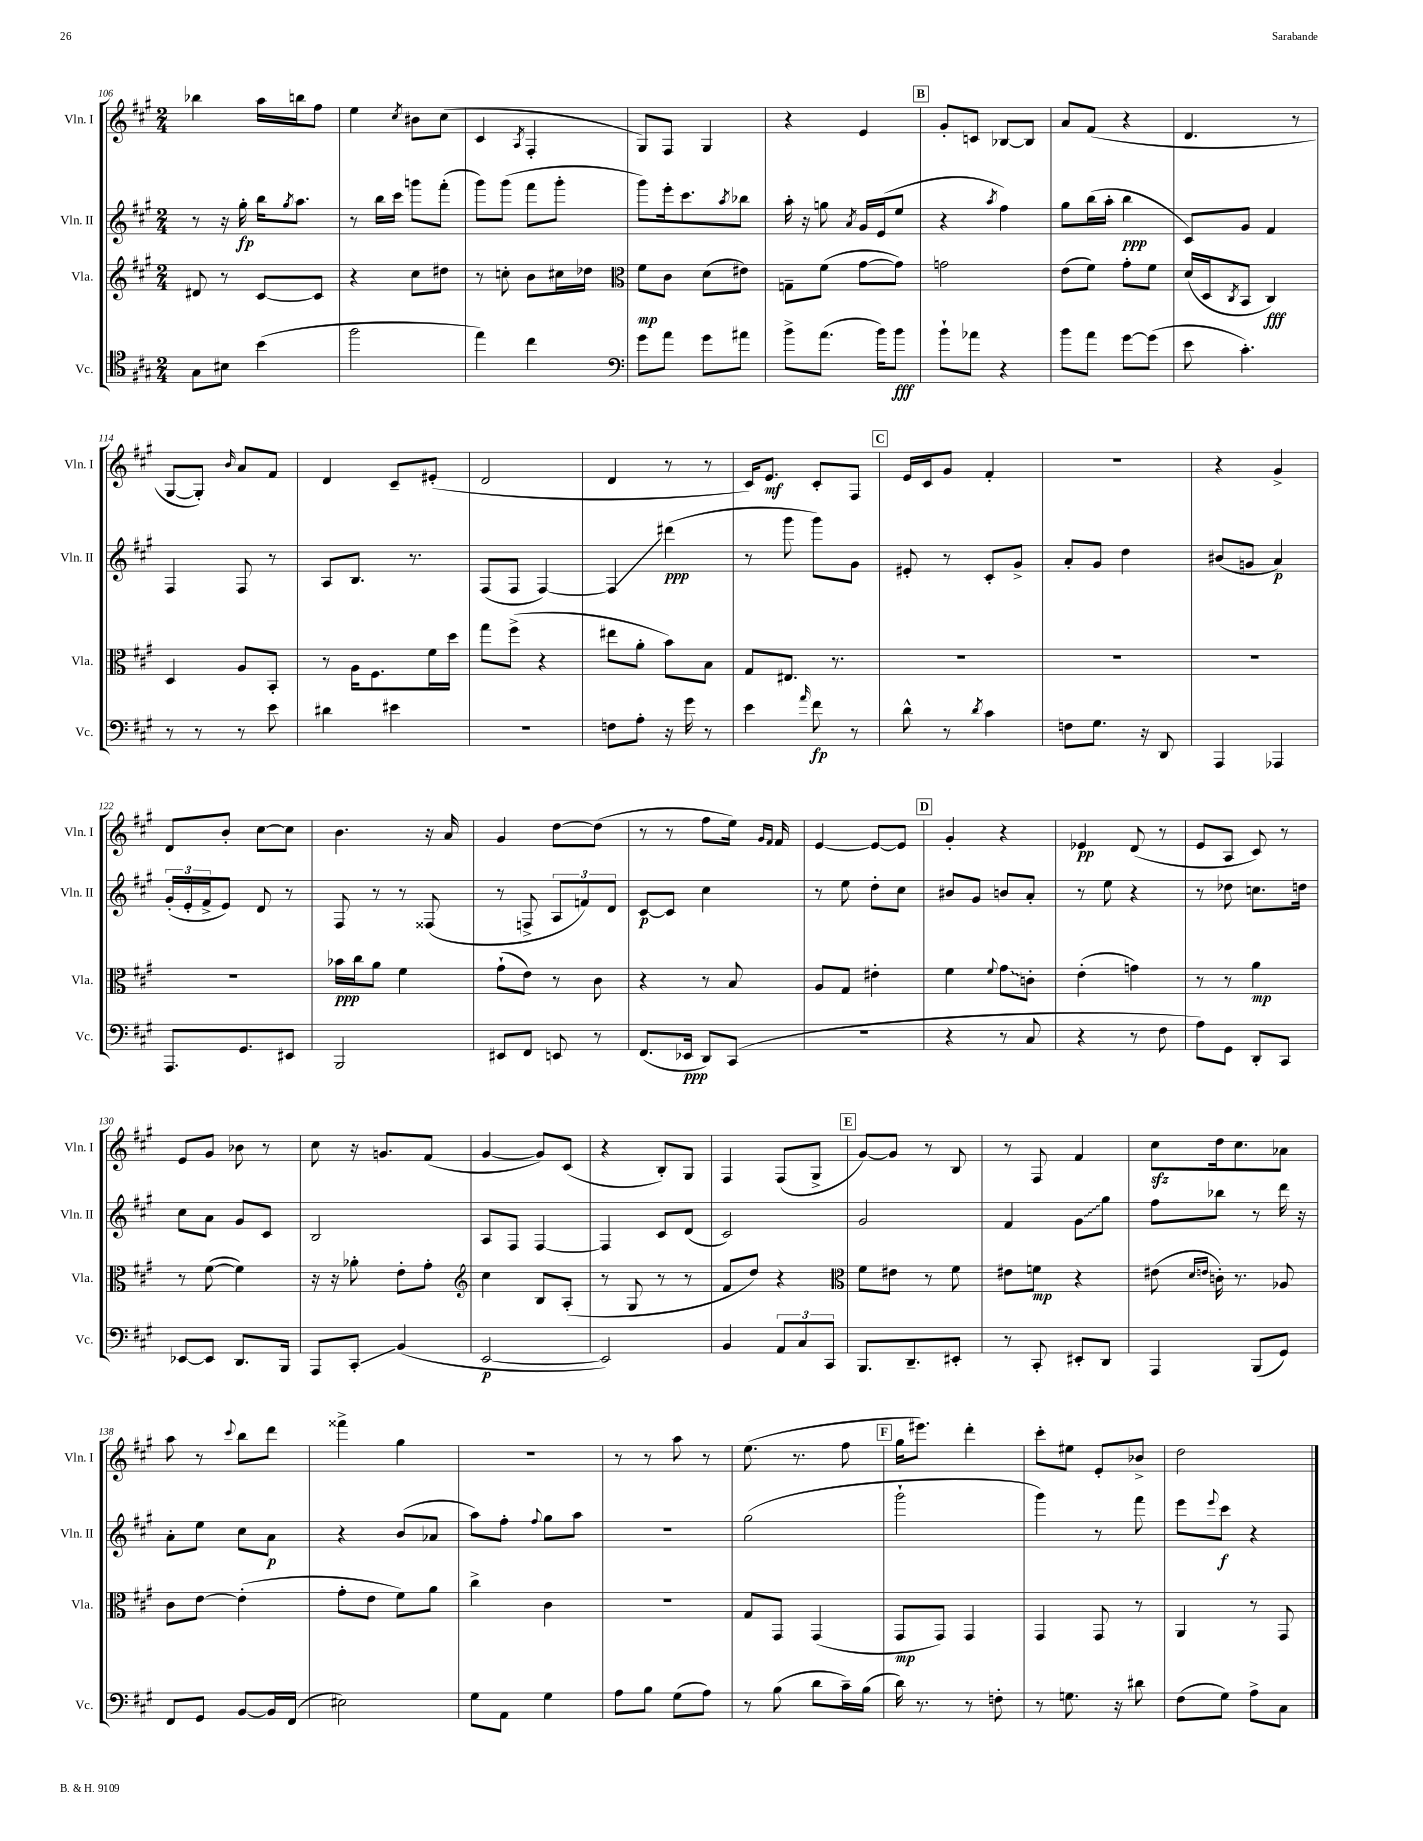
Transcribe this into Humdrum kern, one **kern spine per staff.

**kern	**kern	**kern	**kern
*staff4	*staff3	*staff2	*staff1
*clefC4	*clefG2	*clefG2	*clefG2
*k[f#c#g#]	*k[f#c#g#]	*k[f#c#g#]	*k[f#c#g#]
*M2/4	*M2/4	*M2/4	*M2/4
8G#	8d#	8r	4bb-
8B#	8r	16r	.
.	.	16gg#'	.
(4b	[8c#	16bb	16aa
.	.	8qgg#	.
.	.	8.aa	16bb
.	8c#]	.	8ff#
=	=	=	=
2ff#	4r	8r	4ee
.	.	16bb	.
.	.	16ccc#	.
.	.	.	8qcc#
.	8cc#	8ggg	8b#
.	8dd#	(8fff#'	(8cc#
=	=	=	=
4ee)	8r	8ggg#)	4c#
.	8cc'	(8ggg#	.
.	.	.	8qA
4cc#	8b	8fff#	4F#'
.	16cc#	8ggg#'	.
.	16dd-	.	.
=	=	=	=
*clefF4	*clefC3	*	*
8g#	8f#	8ggg#)	8G#)
8a	8c#	16eee'	8F#
.	.	8.ccc#	.
8g#	(8d	.	4G#
.	.	8qaa	.
8a#	8e#)	8bb-	.
=	=	=	=
8b^	8G~	16aa'	4r
.	.	16r	.
(8.a	(8f#	8gg	.
.	.	8qa	.
.	[8g#	16g#	4e
16b)	.	(16e	.
8b	8g#])	8ee	.
=	=	=	=
8b`	2g	4r	8g#'
8a-	.	.	8c
.	.	8qaa	.
4r	.	4ff#)	[8B-
.	.	.	8B-]
=	=	=	=
8b	(8e	8gg#	8a
8a	8f#)	(16bb	(8f#
.	.	16aa'	.
[8g#	8g#'	4bb	4r
(8g#]	8f#	.	.
=	=	=	=
8e	(16d	8c#)	4.d
.	16D	.	.
.	8qC#	.	.
4.c#')	8BB	8g#	.
.	4C#)	4f#	.
.	.	.	8r
=	=	=	=
8r	4D	4F#	[8G#
8r	.	.	8G#'])
.	.	.	16qqb
8r	8A	8F#	8a
8e	8BB'	8r	8f#
=	=	=	=
4d#	8r	8A	4d
.	16A	8.B	.
.	8.F#	.	.
4e#	.	.	8c#~
.	.	8.r	.
.	16f#	.	(8e#'
.	16dd	.	.
=	=	=	=
2r	8gg#	(8F#	2d
.	(8ff#^	8F#	.
.	4r	[4F#)	.
=	=	=	=
8F	8ee#	4F#]	4d
8A'	8a'	.	.
16r	8b)	(4ddd#	8r
16g#	.	.	.
8r	8B	.	8r
=	=	=	=
4e	8G#	8r	16c#)
.	.	.	8.e
.	8.E#	8ggg#	.
16qqa	.	.	.
8f#	.	8ggg#)	8c#'
.	8.r	.	.
8r	.	8g#	8F#
=	=	=	=
8d^^	2r	8e#'	16e
.	.	.	16c#
8r	.	8r	8g#
8qd	.	.	.
4c#	.	8c#'	4f#'
.	.	8g#^	.
=	=	=	=
8F	2r	8a'	2r
8.G#	.	8g#	.
.	.	4dd	.
16r	.	.	.
8DD	.	.	.
=	=	=	=
4AAA	2r	(8b#	4r
.	.	8g	.
4AAA-	.	4a)	4g#^
=	=	=	=
8.AAA	2r	(24g#'	8d
.	.	24e'	.
.	.	24f#^	.
.	.	8e)	8b'
8.GG#	.	.	.
.	.	8d	[8cc#
8EE#	.	8r	8cc#]
=	=	=	=
2BBB	16b-	8F#	4.b
.	16cc#	.	.
.	8a	8r	.
.	4f#	8r	.
.	.	(8F##	16r
.	.	.	16a
=	=	=	=
8EE#	(8g#`	8r	4g#
8FF#	8e)	8F^	.
8EE	8r	12A	[8dd
.	.	12f)	.
8r	8c#	.	(8dd]
.	.	12d	.
=	=	=	=
(8.FF#	4r	[8c#	8r
.	.	8c#]	8r
16EE-	.	.	.
8DD)	8r	4cc#	8ff#
(8CC#	8B	.	16ee)
.	.	.	16qqg#
.	.	.	16qqf#
.	.	.	16f#
=	=	=	=
2r	8A	8r	[4e
.	8G#	8ee	.
.	4e#'	8dd'	8e_
.	.	8cc#	8e]
=	=	=	=
4r	4f#	8b#	4g#'
.	.	8g#	.
.	8qqf#	.	.
8r	8g#	8b	4r
8C#	8c'	8a'	.
=	=	=	=
4r	(4e'	8r	4e-
.	.	8ee	.
8r	4g)	4r	(8d
8F#	.	.	8r
=	=	=	=
8A)	8r	8r	8e
8GG#	8r	8dd-	8A
8DD'	4a	8.cc	8c#)
8CC#	.	.	8r
.	.	16dd	.
=	=	=	=
[8EE-	8r	8cc#	8e
8EE-]	([8f#	8a	8g#
8.DD	4f#])	8g#	8b-
.	.	8c#	8r
16BBB	.	.	.
=	=	=	=
8AAA	16r	2B	8cc#
.	16r	.	.
8CC#'	8a-'	.	16r
.	.	.	8.g
(4BB	8e'	.	.
.	8g#'	.	(8f#
=	=	=	=
*	*clefG2	*	*
[2EE	4cc#	8A	[4g#
.	.	8F#	.
.	8B	[4F#	8g#])
.	(8A'	.	(8c#
=	=	=	=
2EE])	8r	4F#]	4r
.	8G#	.	.
.	8r	8c#	8B')
.	8r	(8d	8G#
=	=	=	=
4BB	8f#	2c#)	4F#
.	8dd)	.	.
12AA	4r	.	(8F#
12C#	.	.	.
.	.	.	8G#^
12CC#	.	.	.
=	=	=	=
*	*clefC3	*	*
8.BBB	8f#	2g#	[8g#)
.	8e#	.	8g#]
8.DD~	.	.	.
.	8r	.	8r
8EE#'	8f#	.	8B
=	=	=	=
8r	8e#	4f#	8r
8CC#'	8f	.	8F#
8EE#'	4r	8g#	4f#
8DD	.	8gg#	.
=	=	=	=
4AAA	(8e#	8ff#	8cc#
.	16qqd	.	.
.	16qqe	.	.
.	16c')	8bb-	16dd
.	8.r	.	8.cc#
(8BBB	.	8r	.
8GG#)	8A-	16ddd	8a-
.	.	16r	.
=	=	=	=
8FF#	8c#	8a'	8aa
8GG#	[8e	8ee	8r
.	.	.	8qqccc#
[8BB	(4e']	8cc#	8bb
16BB]	.	8a	8ddd
(16FF#	.	.	.
=	=	=	=
2E#)	8g#'	4r	4fff##^
.	8e	.	.
.	8f#)	(8b	4gg#
.	8a	8a-	.
=	=	=	=
8G#	4cc#^	8aa)	2r
8AA	.	8ff#'	.
.	.	8qqff#	.
4G#	4c#	8gg#	.
.	.	8aa	.
=	=	=	=
8A	2r	2r	8r
8B	.	.	8r
(8G#	.	.	8aa
8A)	.	.	8r
=	=	=	=
8r	8G#	(2gg#	(8.ee
(8B	8GG#	.	.
.	.	.	8.r
8d	(4GG#	.	.
16c#~)	.	.	8ff#
(16B	.	.	.
=	=	=	=
16d)	8GG#	2ggg#`	16gg#
8.r	.	.	8.eee#)
.	8GG#)	.	.
8r	4GG#	.	4ddd'
8F'	.	.	.
=	=	=	=
8r	4GG#	4ggg#)	8ccc#'
8.G	.	.	8ee#
.	8GG#	8r	8e'
16r	.	.	.
8d#	8r	8fff#	8b-^
=	=	=	=
(8F#	4AA	8eee	2dd
.	.	8qqeee	.
8G#)	.	8ccc#	.
8A^	8r	4r	.
8C#	8GG#	.	.
==	==	==	==
*-	*-	*-	*-
